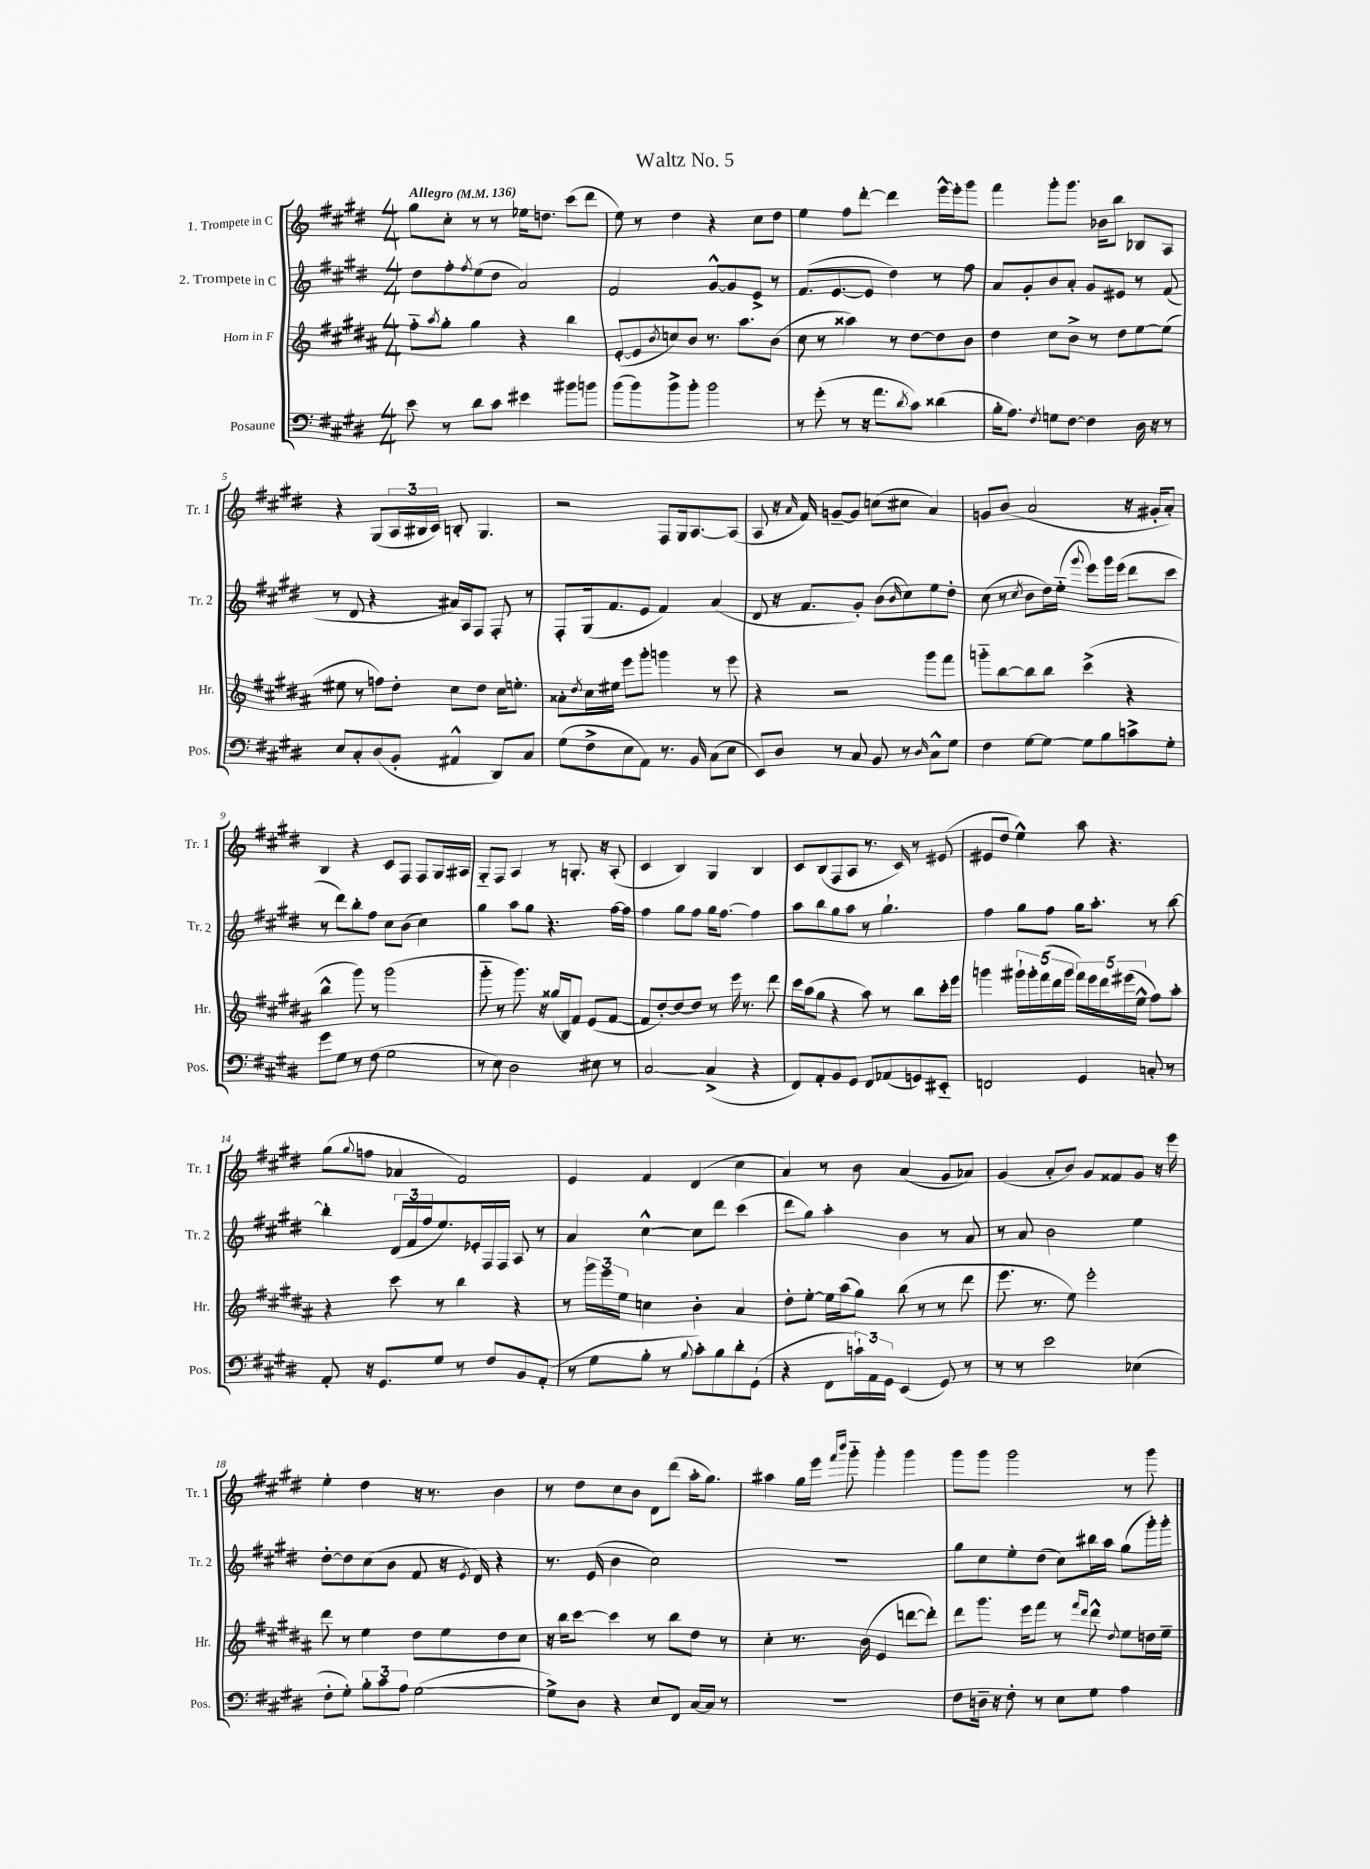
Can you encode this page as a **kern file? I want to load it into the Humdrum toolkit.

**kern	**kern	**kern	**kern
*part4	*part3	*part2	*part1
*staff4	*staff3	*staff2	*staff1
*I"Posaune	*I"Horn in F	*I"2. Trompete in C	*I"1. Trompete in C
*I'Pos.	*I'Hr.	*I'Tr. 2	*I'Tr. 1
*clefF4	*clefG2	*clefG2	*clefG2
*k[f#c#g#d#]	*k[f#c#g#d#a#]	*k[f#c#g#d#]	*k[f#c#g#d#]
*M4/4	*M4/4	*M4/4	*M4/4
*MM136	*MM136	*MM136	*MM136
=1	=1	=1	=1
!	!	!	!LO:TX:a:B:t=Allegro
8e\	8ff#\L	8dd#\L	8gg#\L
.	8qaa#/	.	.
8r	8gg#'\J	8ff#'\	8cc#'\J
.	.	8qff#/	.
8d#\L	4gg#\	(8ee\	8r
8c#\J	.	8dd#\J	8r
4e#X\	4r	2a/)	16ee-X\KL
.	.	.	8.ddn\J
8b#X\L	4bb\	.	(8ccc#\L
8bn\J	.	.	8ddd#\J
=2	=2	=2	=2
(8b\L	([8e'/L	2f#/	8ee\)
8b\)	8e/]	.	8r
.	8qb/	.	.
8b^\	8ccn/)	.	4dd#\
8b'\J	8b/J	.	.
2b\	8.r	[8g#^^/L	4r
.	.	8g#/]	.
.	8.aa#\L	.	.
.	.	8e^/J	8cc#\L
.	(8b\J	8r	8dd#\J
=3	=3	=3	=3
8r	8cc#\	(8.f#/L	4ee\
(8g#'\	8r	.	.
.	.	[8.e/	.
8r	4aa##X\)	.	8ff#\L
16r	.	8e/J]	[8ddd#'\J
8.a\L	.	.	.
.	8r	4dd#\)	4ddd#\]
8qd#/	.	.	.
8c#\J)	[8dd#\L	.	.
(4d##X\	8dd#\]	8r	[16eee^^\LL
.	.	.	16eee'\J]
.	8b\J	8ff#\	8ggg#\J
=4	=4	=4	=4
16B'\KL	4dd#\	8a/L	4fff#\
8.A\J)	.	.	.
.	.	8g#'/	.
8qF#/	.	.	.
8Gn\L	8cc#\L	8b/	8ggg#'\L
[8F#\J	8b^\J	8a'/J	8.ggg#\J
4F#\]	8r	8g#/L	.
.	.	.	16b-X\KL
.	8dd#\L	8e#X/J	8bb\J
16D#\	[8ee\	8r	8B-X/L
16r	.	.	.
8r	(8ee\J]	(8f#/	8A/J
!!LO:LB:g=z
=5	=5	=5	=5
8E/L	8ee#X\	8r	4r
8C#'/	8r	8d#/	.
(8D#/	8ffn\L)	4r	(8G#/L
8BB'/J	8dd#'\J	.	24A/L
.	.	.	24B#X/
.	.	.	24c#/JJ)
4AA#X^^/	8cc#\L	16a#X/LL)	8Bn'/
.	.	16A/J	.
.	8dd#\J	8F#/J	4.G#/
8DD#/L)	16cc#\KL	8F#'/	.
.	8.een'\J	.	.
8C#/J	.	8r	.
=6	=6	=6	=6
(8G#\L	8a##X'\L	8F#'/L	2r
.	8qdd#/	.	.
8F#^\	16cc#\L	(16G#/k	.
.	16ee#X\JJ	8.f#/	.
8E\	8eee\L	.	.
8AA\J)	8ggg#'\J	8e/J	.
8.r	4gggn\	4f#/)	8F#/L
.	.	.	16G#/k
16BB/	.	.	[8.A/
(8C#\L	8r	(4a/	.
8E\J	8eee\	.	(8A/J]
=7	=7	=7	=7
8EE/L)	4r	8d#/	8A/
8D#/J	.	16r	16r
.	.	.	16qqa/
.	.	8.f#/L	16f#/)
8r	2r	.	[8gn~/L
8C#/	.	8g#'/J)	8g/J]
8BB/	.	(8b\L	(8ccn\L
.	.	16qqb/	.
8r	.	8cc#\)	8cc#X\J
16qqD#/	.	.	.
8C#^^\L	8ggg#\L	8ee\	4a/)
8G#\J	8fff#\J	8dd#'\J	.
=8	=8	=8	=8
4F#\	8gggn\L	(8cc#\	8gn/L
.	[8bb\	8r	(8b/J
.	.	8qcc#/	.
[8G#\L	8bb\]	8b\L	2a/
8G#\J_	8bb\J	16dd#\L)	.
.	.	(16ee\JJ	.
.	.	8qqggg#/	.
8G#\L]	(4ccc#^\	8eee\L)	.
8B\	.	16ggg#\L	.
.	.	(16eee\JJ	.
8cn^\	4r	8ddd#\L	16r
.	.	.	16g#X'/KL
8G#'\J	.	8ccc#\J	8a'/J)
!!LO:LB:g=z
=9	=9	=9	=9
8g#\L	4bb^^\	8r	4B/
8G#\J	.	8ddd#\L)	.
8r	8ggg#\)	8bb'\	4r
(8F#\	8r	8ff#\J	.
2G#\	(2ggg#\	8cc#\L	8c#/L
.	.	(8b\J	8F#/J
.	.	4cc#\)	8F#/L
.	.	.	16G#/L
.	.	.	16A#X/JJ
=10	=10	=10	=10
8r	8ggg#\	4gg#\	8G#/L
8E\)	8r	.	8F#/J
2D#\	8.ggg#\)	8aa\L	4A/
.	.	8gg#\J	.
.	16r	.	.
.	(16gg##X/LL	4.r	8r
.	16B/J)	.	.
.	8f#/J	.	8.Gn'/
8E#X\	(8e/L	.	.
.	.	.	16r
8r	[8f#/J	[16ff#\LL	(8A'/
.	.	16ff#\JJ]	.
=11	=11	=11	=11
[2C#/	8f#/L]	4ff#\	4c#/
.	[8dd#'/)	.	.
.	8dd#/_	8gg#\L	4B/)
.	8dd#/J]	8ff#\J	.
(4C#^/]	8r	16gg#\KL	4G#/
.	.	[8.ff#\J	.
.	16eee\	.	.
.	8.r	.	.
4r	.	4ff#\]	4B/
.	8ddd#\	.	.
=12	=12	=12	=12
8FF#/L)	16ccc#\LL	8aa\L	8c#/L
.	(16aa#\J	.	.
8AA'/	8gg#\J	8bb\	(8B/
8BB/	4r	8gg#\	8F#/
8GG#/J	.	8aa\J	8A/J
8FF#/L	8aa#\)	8r	8.r
(8AA-X/	8r	4.gg#`\	.
.	.	.	16c#/)
8GGn/)	8bb\L	.	8r
8EE#X/J	16ccc#'\L	.	(8e#X/
.	16eee\JJ	.	.
=13	=13	=13	=13
2FFn/	4gggn\	4ff#\	8e#X/L
.	.	.	8dd#/J
.	20ggg#X`\LL	8gg#\L	4ee^^\)
.	20ggg#'\	.	.
.	(20fff#\	.	.
.	.	8ff#\J	.
.	20ddd#\	.	.
.	20ggg#\JJ	.	.
4GG#/	20fff#\LL)	16gg#\KL	8aa\
.	20eee\	.	.
.	.	8.aa'\J	.
.	20ddd#\	.	.
.	.	.	4.r
.	(20eee#X\	.	.
.	20ee^^\JJ	.	.
8Cn'/	8ff#\L)	8r	.
8r	8aa#'\J	[8bb\	.
!!LO:LB:g=z
=14	=14	=14	=14
8AA'/	4r	4bb'\]	(8gg#\L
.	.	.	8qqgg#/
16r	.	.	8ffn\J
8.GG#/L	.	.	.
.	8ccc#\	(24d#/LL	4a-X/
.	.	24f#/	.
.	.	24ff#/J	.
8G#/J	8r	8.ee/)	.
8r	4bb\	.	2f#/)
.	.	16e-X'/L	.
8F#/L	.	16F#/	.
.	.	16F#/JJ	.
8BB/	4r	8A/	.
(8AA'/J	.	8r	.
=15	=15	=15	=15
8r	8r	4a/	4e/
8G#\L	24ggg#\LL	.	.
.	24eee\	.	.
.	24ee\JJ	.	.
8B'\J	4ccn\	[4cc#^^\	4f#/
8r	.	.	.
8qqB/	.	.	.
8c#'\L)	4b'\	8cc#\L]	(4d#/
8B\	.	8ddd#\J	.
8d#'\	4a#/	(4ccc#\	4cc#\
(8GG#`\J	.	.	.
=16	=16	=16	=16
4r	8dd#'\L	8ddd#\L	4a/)
.	[8ee'\J	8gg#\J)	.
8FF#\L	16ee\LL]	4aa'\	8r
.	(16aa#\J	.	.
24cn`\L)	8gg#\J)	.	8b\
24AA\	.	.	.
24GG#\JJ	.	.	.
(4EE/	(8bb\	4b\	(4a/
.	8r	.	.
8GG#/)	8r	8r	8g#/L
8r	8ddd#\	8a/	8a-X/J)
=17	=17	=17	=17
8r	8.eee\	8r	(4g#/
8r	.	8a/	.
.	8.r	.	.
2e\	.	2b\	8a'/L
.	8ee\)	.	8b/J)
.	2eee'\	.	8g#/L
.	.	.	8f##X/
(4E-X\	.	4ee\	8g#/J
.	.	.	16r
.	.	.	16eee\
!!LO:LB:g=z
=18	=18	=18	=18
8F#'\L	8ddd#\	[8dd#'\L	4ee'\
8G#'\J)	8r	8dd#\]	.
12B'\L	4ee\	(8cc#\	4dd#\
12c#\	.	.	.
.	.	8b\J	.
12A\J	.	.	.
([2G#\	8dd#\L	8f#/	16r
.	.	.	8.r
.	8ee\	16r	.
.	.	8qe/	.
.	.	16d#/)	.
.	8dd#\	4r	4b\
.	8cc#\J	.	.
=19	=19	=19	=19
8G#^\L])	16r	8.r	8r
.	16bb\KL	.	.
8D#\J	[8ccc#\J	.	8dd#\L
.	.	(16e/	.
4r	4ccc#\]	4b\	8cc#\
.	.	.	8b\J
8E/L	8r	2cc#\)	8d#\L
8FF#/J	8bb\L	.	(8ddd#\J
[16C#/LL	8dd#\J	.	16aa'\KL
16C#/JJ]	.	.	8.gg#\J)
8r	8r	.	.
=20	=20	=20	=20
1r	4cc#'\	1r	4aa#X\
.	8.r	.	16gg#\LL
.	.	.	16eee\JJ
.	.	.	16qqfff#/LL
.	.	.	16qqbbb/JJ
.	.	.	8ggg#\
.	(16b\	.	.
.	4e/	.	4ggg#'\
.	[8dddn\L	.	4ggg#\
.	8ddd'\J])	.	.
=21	=21	=21	=21
8F#\L	8ddd#\L	8gg#\L	8ggg#\L
16Dn~\Jk	8.ggg#\J	8cc#\	8ggg#\J
16r	.	.	.
8F#'\	.	8ee'\	2ggg#\
.	16eee\KL	.	.
8r	8fff#\J	(8dd#\J	.
8E\L	8r	8cc#\L)	.
.	16qqfff#/LL	.	.
.	16qqddd#/JJ	.	.
8G#\J	8ddd#^^\	16bb#X\L	.
.	.	16aa\JJ	.
.	8qqdd#/	.	.
4A\	8ee\L	(8gg#\L	8r
.	16ddn\L	16ggg#'\L)	8ggg#\
.	16ee~\JJ	16ggg#'\JJ	.
==	==	==	==
*-	*-	*-	*-
